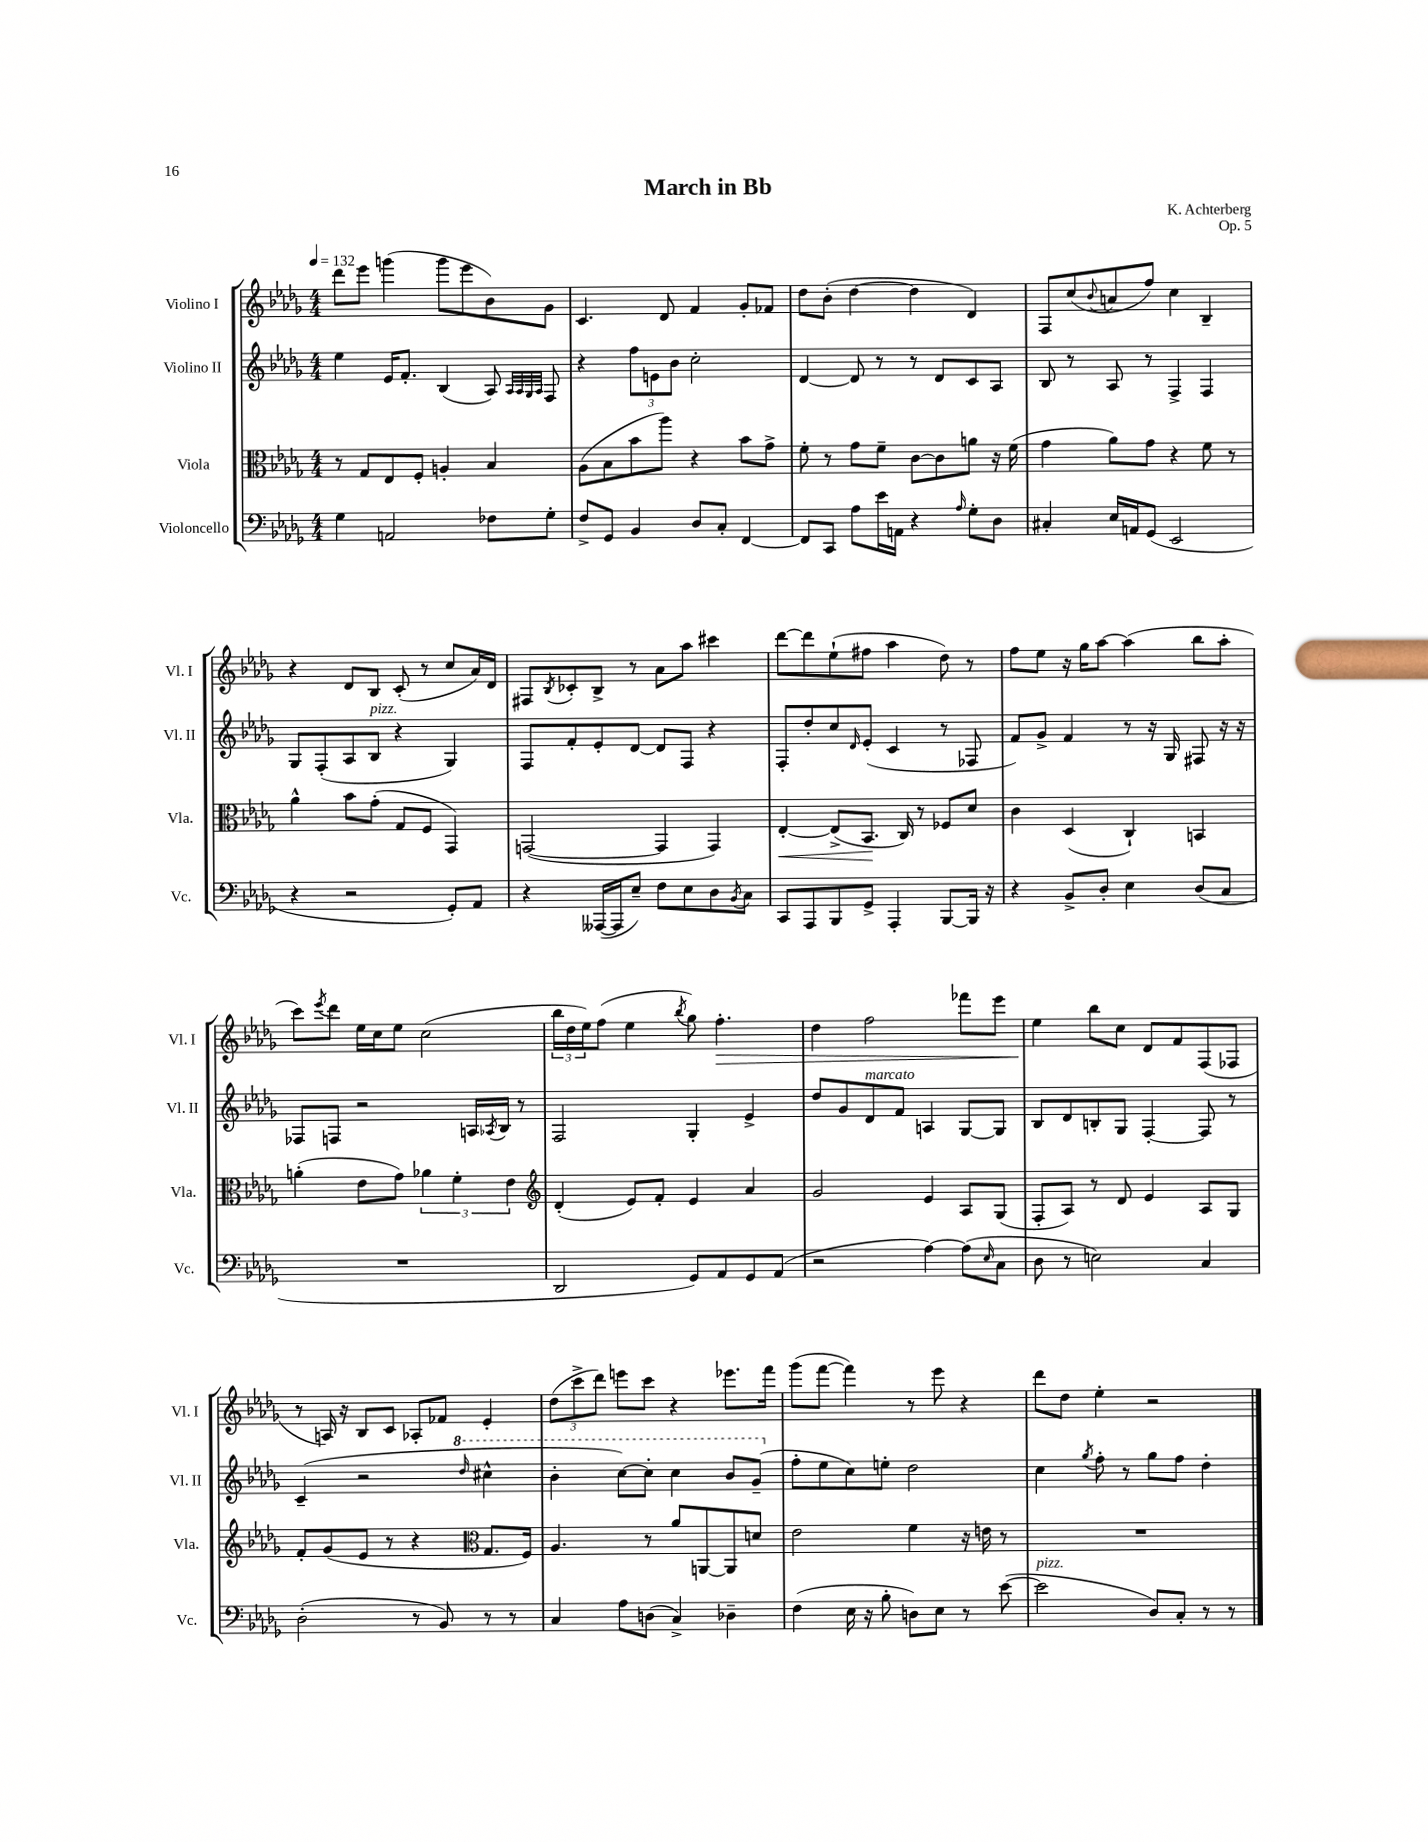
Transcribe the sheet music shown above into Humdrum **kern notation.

**kern	**kern	**kern	**kern
*staff4	*staff3	*staff2	*staff1
*clefF4	*clefC3	*clefG2	*clefG2
*k[b-e-a-d-g-]	*k[b-e-a-d-g-]	*k[b-e-a-d-g-]	*k[b-e-a-d-g-]
*M4/4	*M4/4	*M4/4	*M4/4
*MM132	*MM132	*MM132	*MM132
4G-	8r	4ee-	8ddd-
.	8G-	.	8eee-
2AA	8E-	16e-	(4ggg
.	.	8.f'	.
.	8F'	.	.
.	4A'	(4B-	8ggg
.	.	.	8eee-
8F-	4B-	8A-)	8b-)
.	.	32qqA-	.
.	.	32qqA-	.
.	.	32qqG-	.
.	.	32qqA-	.
8G-'	.	8F	8g-
=	=	=	=
8F^	(8A-	4r	4.c
8GG-	8B-	.	.
4BB-	8b-	12ff	.
.	.	12e	.
.	8aa-)	.	8d-
.	.	12b-	.
8D-	4r	2cc'	4f
8C'	.	.	.
[4FF	8b-	.	8g-'
.	8g-^	.	8f-
=	=	=	=
8FF]	8f'	[4d-	8dd-
8CC	8r	.	(8b-'
8A-	8g-	8d-]	[4dd-
16e-	8f~	8r	.
16AA	.	.	.
4r	[8c	8r	4dd-]
.	8c]	8d-	.
16qqA-	.	.	.
8G-'	8a	8c	4d-)
8D-	16r	8A-	.
.	(16f	.	.
=	=	=	=
4C#'	4g-	8B-	8F
.	.	8r	(8cc
.	.	.	8qqb-
16E-	8a-)	8A-	8a
16AA	.	.	.
(8GG-	8g-	8r	8ff)
2EE-	4r	4F^	4cc
.	8f	4F	4B-~
.	8r	.	.
=	=	=	=
4r	4a-^^	8G-	4r
.	.	(8F'	.
2r	8b-	8A-	8d-
.	(8g-'	8B-	8B-
.	8G-	4r	(8c'
.	8F	.	8r
8GG-')	4GG-)	4G-)	8cc
8AA-	.	.	16a-)
.	.	.	16d-
=	=	=	=
4r	([2GG	8F	8F#
.	.	.	8qB-
.	.	8f'	8c-'
([16AAA--	.	8e-'	8B-^
16AAA--]	.	.	.
8E-~)	.	[8d-	8r
8F	4GG]	8d-]	8a-
8E-	.	8F	8aa-
8D-	4GG)	4r	4ccc#
8qBB-	.	.	.
8C	.	.	.
=	=	=	=
8CC	[4E-'	8F'	[8ddd-
8AAA-	.	8dd-'	8ddd-]
8BBB-	(8E-^]	8cc	(8ee-`
.	.	16qqd-	.
8GG-^	8.BB-	(8e-'	8ff#
4AAA-'	.	4c	4aa-
.	16C)	.	.
.	8r	.	.
[8BBB-	8F-	8r	8dd-)
16BBB-]	8d-	8F-	8r
16r	.	.	.
=	=	=	=
4r	4c	8f)	8ff
.	.	8g-^	8ee-
8BB-^	(4D-	4f	16r
.	.	.	16gg-
8D-'	.	.	[8aa-
4E-	4C`)	8r	(4aa-]
.	.	16r	.
.	.	16G-	.
(8D-	4BB	8F#	8bb-
8C	.	16r	8aa-'
.	.	16r	.
=	=	=	=
1r	(4a'	8F-	8ccc)
.	.	.	8qeee-
.	.	8F	8ddd-
.	8e-	2r	16ee-
.	.	.	16cc
.	8g-)	.	8ee-
.	6a-	.	(2cc
.	6f'	.	.
.	.	16A	.
.	.	8qA-	.
.	.	16B-	.
.	6e-	.	.
.	.	8r	.
=	=	=	=
*	*clefG2	*	*
2DD-	(4d-'	2F	24bb-
.	.	.	24dd-
.	.	.	24ee-)
.	.	.	(8ff
.	8e-)	.	4ee-
.	8f'	.	.
.	.	.	8qbb-
8GG-)	4e-	4G-'	8gg-)
8AA-	.	.	4.ff'
8GG-	4a-	4e-^	.
(8AA-	.	.	.
=	=	=	=
2r	2g-	8dd-	4dd-
.	.	8g-	.
.	.	8d-	2ff
.	.	8f	.
[4A-)	4e-	4A	.
(8A-]	8A-	[8G-	8fff-
16qqE-	.	.	.
8C	(8G-	8G-]	8eee-
=	=	=	=
8D-	8F'	8B-	4ee-
8r	8A-)	8d-	.
2E)	8r	8B'	8bb-
.	8d-	8G-	8cc
.	4e-	[4F'	8d-
.	.	.	8f
4C	8A-	8F]	(8F
.	8G-	8r	8F-
=	=	=	=
(2D-'	8f'	(4c~	8r
.	(8g-	.	16A)
.	.	.	16r
.	8e-	2r	8B-
.	8r	.	8c
8r	4r	.	8A-'
8BB-)	.	.	8f-
*	*clefC3	*	*
.	.	16qqddd-	.
8r	8.G-	4ccc#^^	4e-'
8r	.	.	.
.	16F)	.	.
=	=	=	=
4C	4.A-	4bb-'	(12dd-
.	.	.	12ccc^
.	.	.	12ddd-)
8A-	.	[8ccc)	8eee
(8D	8r	8ccc']	8ccc
4C^)	8a-	4ccc	4r
.	[8AA	.	.
4D-~	8AA]	8bb-	8.eee-
.	8d	(8gg-~	.
.	.	.	16fff
=	=	=	=
(4F	2e-	8ff'	(8ggg-
.	.	8ee-	[8fff
16E-	.	8cc)	4fff])
16r	.	.	.
8B-'	.	8ee'	.
8D)	4f	2dd-	8r
8E-	.	.	8eee-
8r	16r	.	4r
.	16e	.	.
([8e-	8r	.	.
=	=	=	=
2e-]	1r	4cc	8ddd-
.	.	.	8dd-
.	.	8qgg-	.
.	.	8ff'	4ee-'
.	.	8r	.
8D-)	.	8gg-	2r
8C'	.	8ff	.
8r	.	4dd-'	.
8r	.	.	.
==	==	==	==
*-	*-	*-	*-
